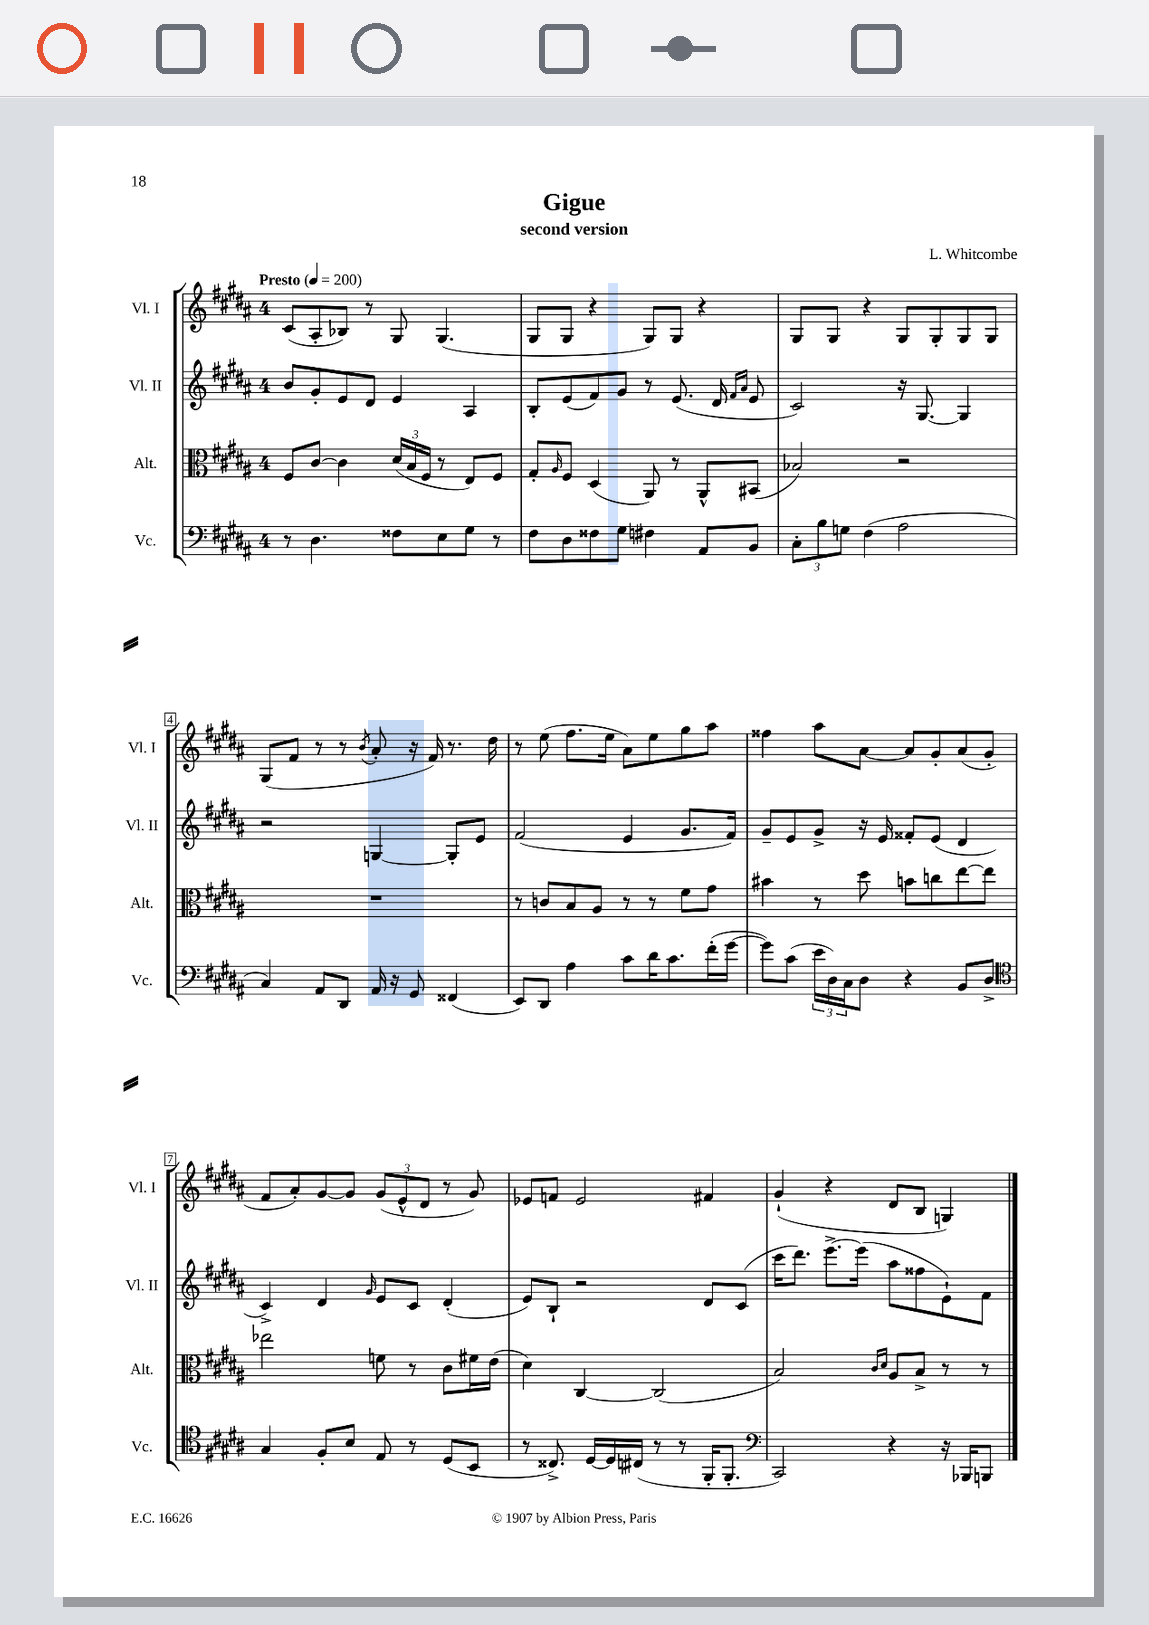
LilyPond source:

\header { title = "Gigue" composer = "L. Whitcombe" subtitle = "second version" }
<<
\new StaffGroup <<
\new Staff = "s0" \with { instrumentName = "Vl. I" shortInstrumentName = "Vl. I" } {
    \clef treble \key b \major \once \override Staff.TimeSignature.style = #'single-digit \time 4/4 \tempo "Presto" 4 = 200
    cis'8( ais8-. bes8) r8 gis8 gis4.( |
    gis8 gis8 r4 gis8) gis8 r4 |
    gis8 gis8 r4 gis8 gis8-. gis8 gis8 |
    gis8( fis'8 r8 r8 \acciaccatura { b'8 } ais'8-. r16 fis'16) r8. dis''16 |
    r8 e''8( fis''8. e''16 ais'8) e''8 gis''8 ais''8 |
    fisis''4 ais''8 ais'8~ ais'8 gis'8-. ais'8( gis'8-. |
    fis'8 ais'8-.) gis'8~ gis'8 \tuplet 3/2 { gis'8( e'8-^ dis'8 } r8 gis'8) |
    ees'8 f'8 ees'2 fis'4 |
    gis'4-!( r4 dis'8 b8 g4) \bar "|." |
}
\new Staff = "s1" \with { instrumentName = "Vl. II" shortInstrumentName = "Vl. II" } {
    \clef treble \key b \major \once \override Staff.TimeSignature.style = #'single-digit \time 4/4
    b'8 gis'8-. e'8 dis'8 e'4 ais4 |
    b8-. e'8( fis'8) gis'8 r8 e'8.( dis'16 \grace { fis'16 ais'16 } e'8 |
    cis'2) r16 gis8.~ gis4 |
    r2 g4~ g8-. e'8 |
    fis'2( e'4 gis'8. fis'16) |
    gis'8-- e'8 gis'8-> r16 e'16 fisis'8-. e'8( dis'4 |
    cis'4->) dis'4 \grace { gis'16 } e'8 cis'8 dis'4-.( |
    e'8) b8-! r2 dis'8 cis'8( |
    cis'''16 dis'''8.) e'''8.~-> e'''16( ais''8 fisis''8 e'8-!) fis'8 \bar "|." |
}
\new Staff = "s2" \with { instrumentName = "Alt." shortInstrumentName = "Alt." } {
    \clef alto \key b \major \once \override Staff.TimeSignature.style = #'single-digit \time 4/4
    fis8 cis'8~ cis'4 \tuplet 3/2 { dis'16( b16 fis16 } r8 e8) fis8 |
    gis8-. \grace { ais16 } fis8 dis4( ais,8) r8 ais,8-^ bis,8( |
    bes2) r2 |
    R1 |
    r8 c'8 b8 ais8 r8 r8 fis'8 gis'8 |
    bis'4 r8 dis''8 b'8 c''8 e''8~ e''8 |
    ees''2 f'8 r8 cis'8 fis'16 e'16( |
    dis'4) cis4~ cis2( |
    b2) \grace { cis'16 dis'16 } ais8 b8-> r8 r8 \bar "|." |
}
\new Staff = "s3" \with { instrumentName = "Vc." shortInstrumentName = "Vc." } {
    \clef bass \key b \major \once \override Staff.TimeSignature.style = #'single-digit \time 4/4
    r8 dis4. fisis8 e8 gis8 r8 |
    fis8 dis8 fisis8 gis8 fis4 ais,8 b,8 |
    \tuplet 3/2 { cis8-. b8 g8 } fis4( ais2 |
    cis4) ais,8 dis,8 ais,16 r16 gis,8 fisis,4( |
    e,8) dis,8 ais4 cis'8 dis'16 cis'8. fis'16-.( gis'16~ |
    gis'8) cis'8( \tuplet 3/2 { e'16 dis16) cis16 } dis8 r4 b,8 dis8-> |
    \clef tenor gis4 fis8-. b8 e8 r8 dis8( b,8 |
    r8 cisis8.->) dis16~ dis16 cis16( r8 r8 fis,16-. fis,8.-. |
    \clef bass cis,2) r4 r16 bes,,16 b,,8 \bar "|." |
}
>>
>>
\layout { \context { \Score \override BarNumber.stencil = #(make-stencil-boxer 0.1 0.3 ly:text-interface::print) } }
